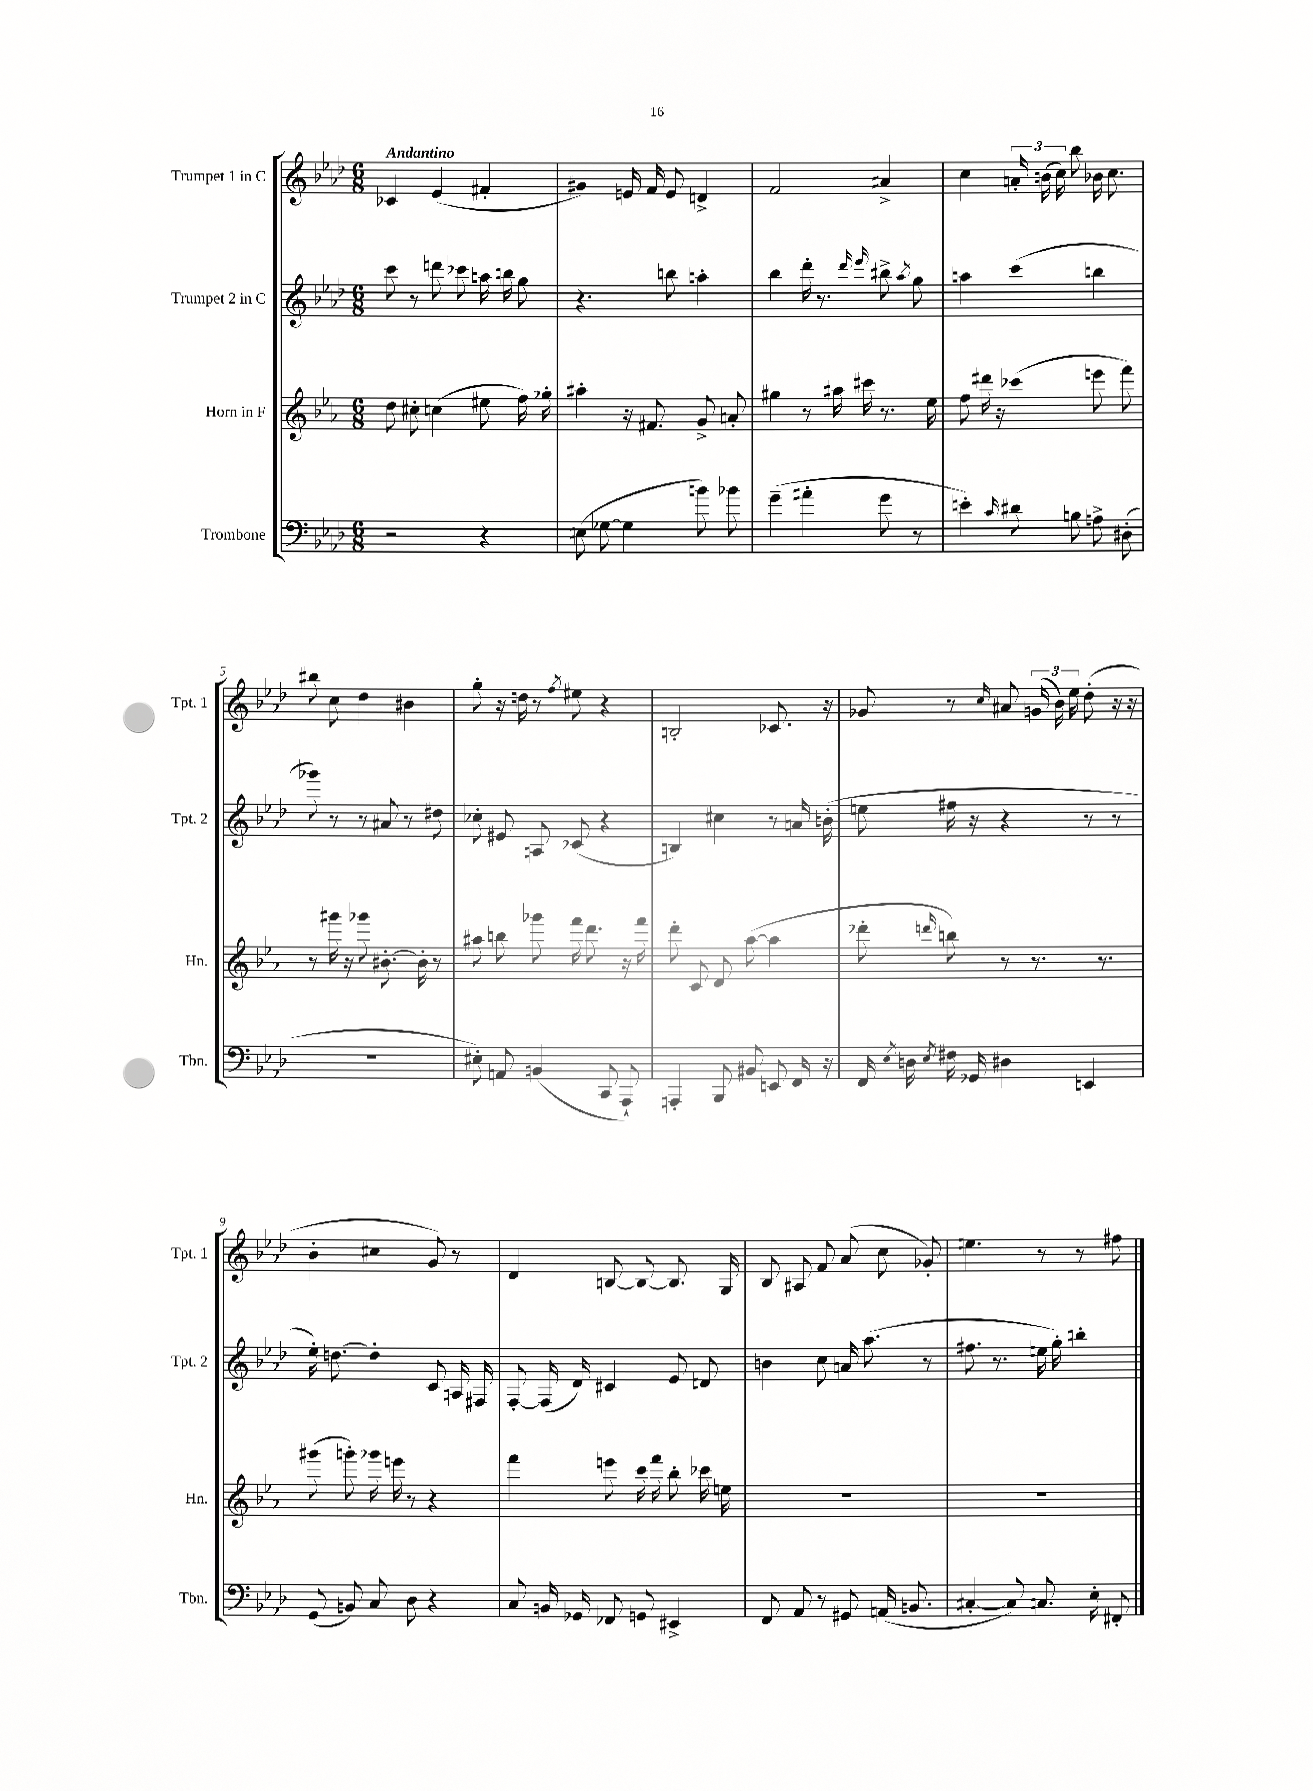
<<
\new StaffGroup <<
\new Staff = "s0" \with { instrumentName = "Trumpet 1 in C" shortInstrumentName = "Tpt. 1" } {
    \clef treble \key aes \major \numericTimeSignature \time 6/8 \tempo "Andantino"
    \autoBeamOff ces'4 ees'4( fis'4-. |
    gis'4) e'16 f'16 e'8 d'4-> |
    f'2 ais'4-> |
    c''4 \tuplet 3/2 { a'16-. b'16( c''16) } bes''8 bes'16 c''8. |
    bis''8 c''8 des''4 bis'4 |
    g''8-. r16 d''16 r8 \acciaccatura { f''8 } eis''8 r4 |
    b2-. ces'8. r16 |
    ges'8 r8 \grace { c''16 } ais'8 \tuplet 3/2 { g'16( bes'16) ees''16 } des''8-.( r16 r16 |
    bes'4-. cis''4 g'8) r8 |
    des'4 b8~ b8~ b8. g16 |
    bes8 ais8 f'8 aes'8( c''8 ges'8-.) |
    e''4. r8 r8 fis''8 \bar "|." |
}
\new Staff = "s1" \with { instrumentName = "Trumpet 2 in C" shortInstrumentName = "Tpt. 2" } {
    \clef treble \key aes \major \numericTimeSignature \time 6/8
    \autoBeamOff c'''8 r8 d'''8 ces'''8 a''16 b''16 g''8 |
    r4. b''8 a''4-. |
    bes''4 des'''16-. r8. \grace { des'''16 ees'''16 } bis''8-> \acciaccatura { aes''8 } g''8 |
    a''4 c'''4( b''4 |
    ges'''8) r8 r8 ais'8 r8 dis''8 |
    ces''8-. eis'8 a8 ces'8( r4 |
    b4) cis''4 r8 a'16 b'16-.( |
    e''8 fis''16 r16 r4 r8 r8 |
    ees''16-.) d''8.~ d''4-. c'8 a16 fis16 |
    f8~-. f16( des'16) cis'4 ees'8 d'8 |
    b'4 c''8 a'16 aes''8.( r8 |
    fis''8. r8. e''16 g''16-.) b''4-. \bar "|." |
}
\new Staff = "s2" \with { instrumentName = "Horn in F" shortInstrumentName = "Hn." } {
    \clef treble \key ees \major \numericTimeSignature \time 6/8
    \autoBeamOff d''8 cis''8-. c''4( eis''8 f''16) ges''16-. |
    ais''4-. r16 fis'8. g'8-> a'8-. |
    gis''4 r8 ais''16 cis'''16 r8. ees''16 |
    f''8 dis'''16 r16 ces'''4( e'''8 f'''8) |
    r8 gis'''16 r16 ges'''8 bis'8.~-. bis'16-. r8 |
    ais''8 b''8 ges'''8 f'''16 d'''8. r16 f'''16 |
    d'''8-. c'8 d'8 aes''8~( aes''4 |
    des'''8-. \grace { d'''16 } b''8) r8 r8. r8. |
    gis'''8( g'''8-.) ges'''16 e'''16 r8 r4 |
    f'''4 e'''8 c'''16 f'''16 bes''8-. ces'''16 e''16 |
    R2. |
    R2. \bar "|." |
}
\new Staff = "s3" \with { instrumentName = "Trombone" shortInstrumentName = "Tbn." } {
    \clef bass \key aes \major \numericTimeSignature \time 6/8
    \autoBeamOff r2 r4 |
    e8( ges8~ ges4 b'8) bes'8 |
    g'4--( ais'4-. g'8 r8 |
    e'4-.) \grace { c'16 } dis'8 b8 a8-> dis8-.( |
    R2. |
    eis8-.) a,8 b,4( c,8 aes,,8-!) |
    a,,4-. bes,,8 bis,8 e,8 f,16 r16 |
    f,16 \acciaccatura { ees8 } d16 \acciaccatura { ees8 } fis16 ges,16 dis4 e,4 |
    g,8( b,8) c8 des8 r4 |
    c8 b,16 ges,16 fes,8 g,8 eis,4-> |
    f,8 aes,8 r8 gis,8 a,16( b,8. |
    cis4~-. cis8) c8. ees16-. fis,8-. \bar "|." |
}
>>
>>
